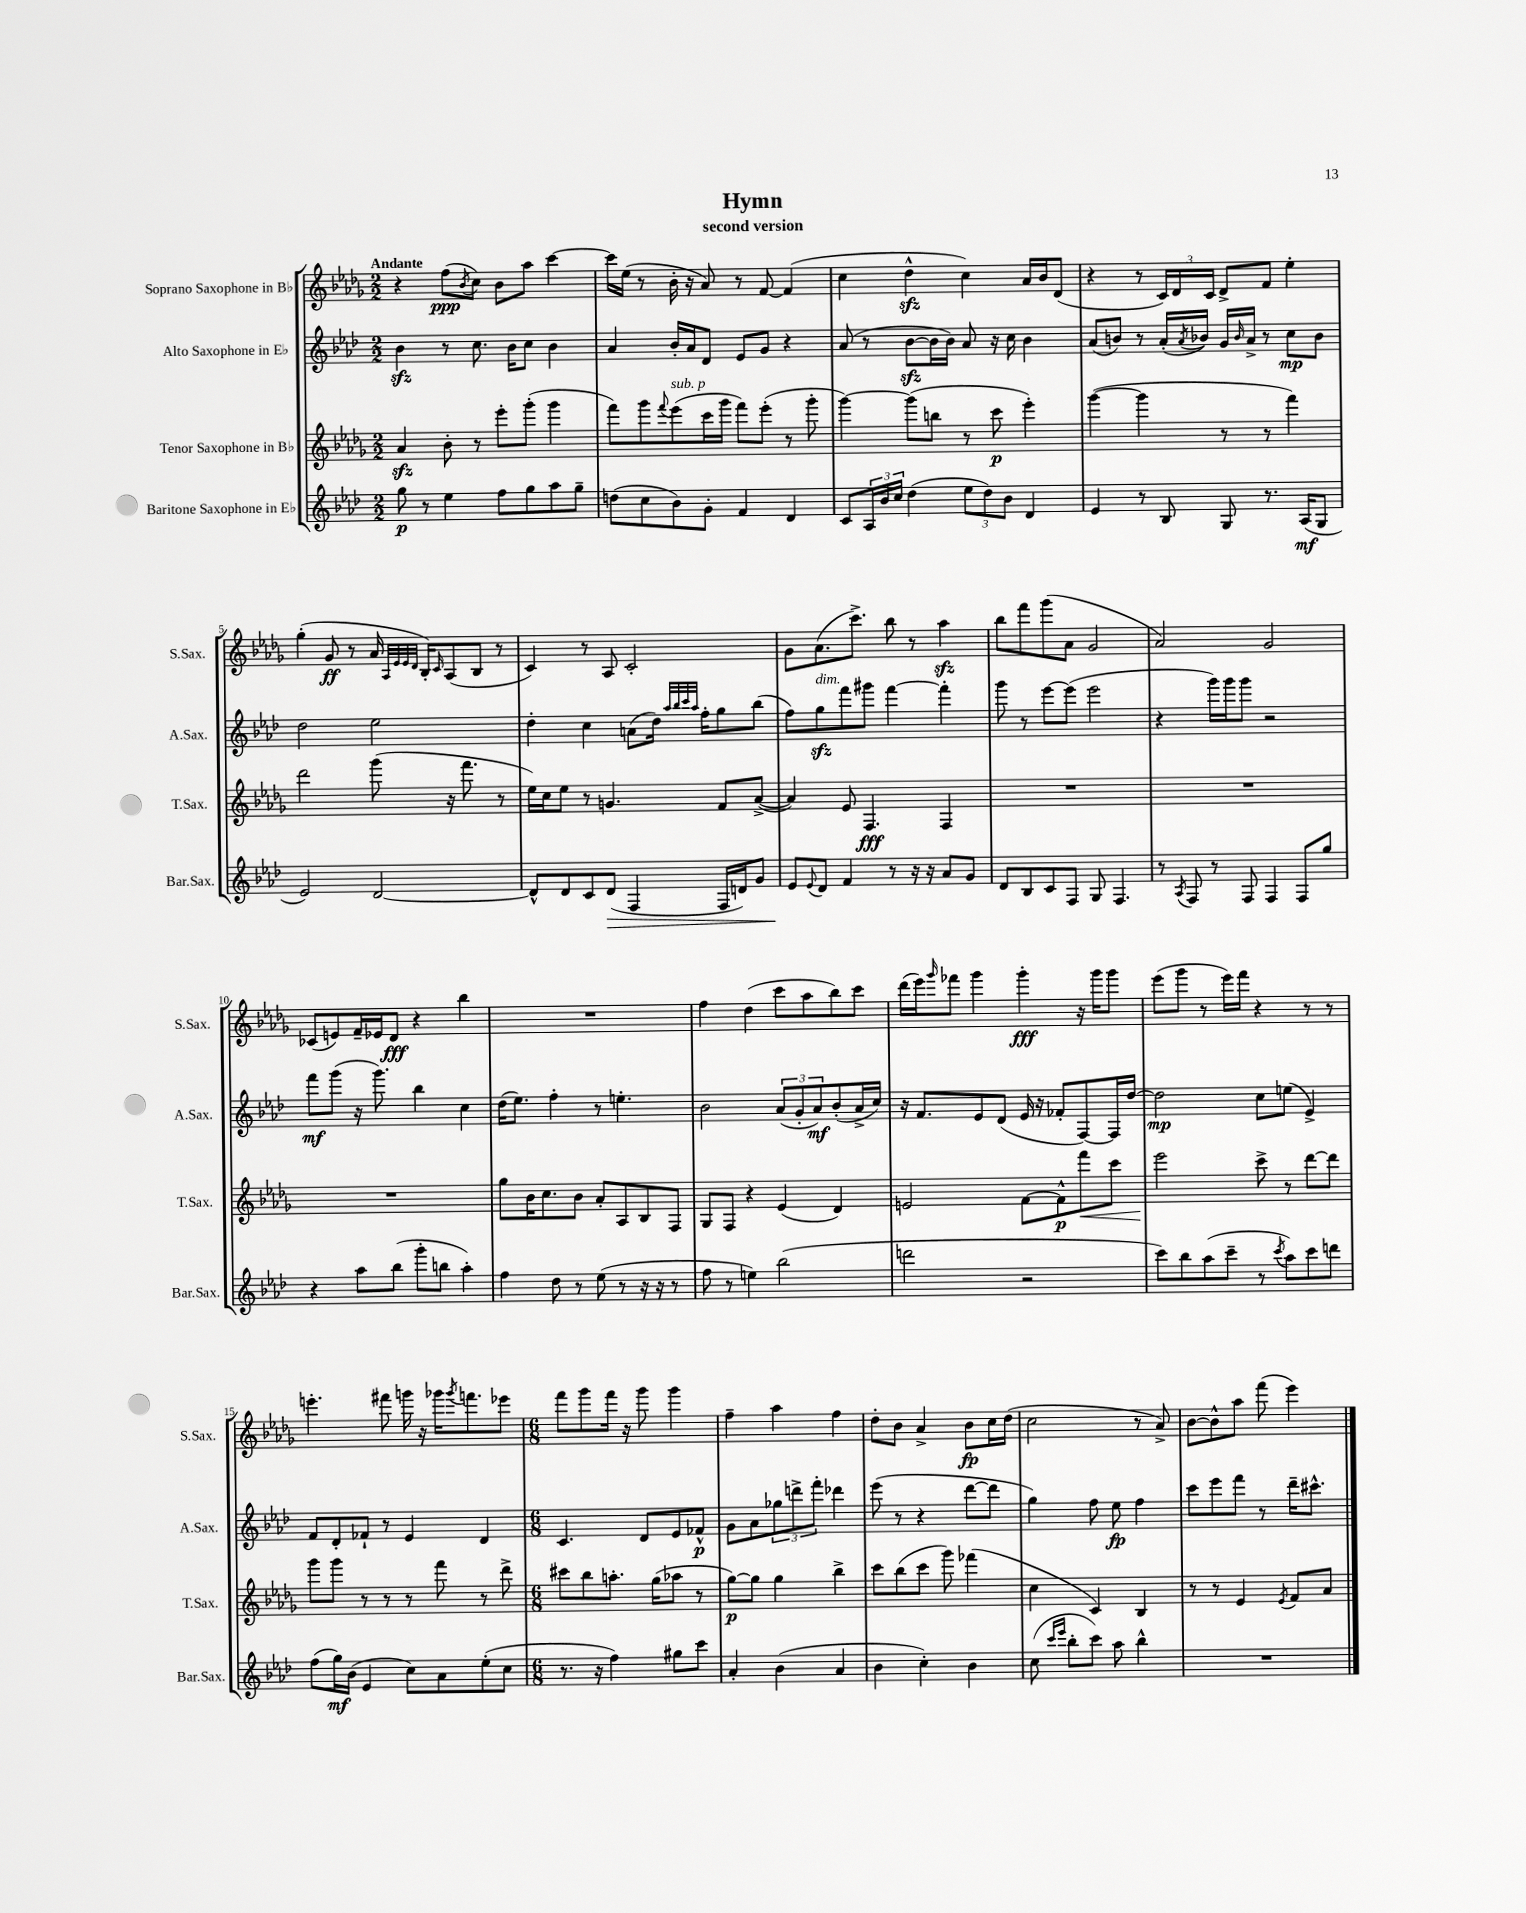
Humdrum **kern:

**kern	**dynam	**kern	**dynam	**kern	**dynam	**kern	**dynam
*part4	*part4	*part3	*part3	*part2	*part2	*part1	*part1
*staff4	*staff4	*staff3	*staff3	*staff2	*staff2	*staff1	*staff1
*I"Baritone Saxophone in E♭	*	*I"Tenor Saxophone in B♭	*	*I"Alto Saxophone in E♭	*	*I"Soprano Saxophone in B♭	*
*I'Bar.Sax.	*	*I'T.Sax.	*	*I'A.Sax.	*	*I'S.Sax.	*
*clefG2	*	*clefG2	*	*clefG2	*	*clefG2	*
*k[b-e-a-d-]	*	*k[b-e-a-d-g-]	*	*k[b-e-a-d-]	*	*k[b-e-a-d-g-]	*
*M2/2	*	*M2/2	*	*M2/2	*	*M2/2	*
=1	=1	=1	=1	=1	=1	=1	=1
!	!	!	!	!	!	!LO:TX:a:B:t=Andante	!
8gg\	p	4a-zz/	.	4b-zz\	.	4r	.
8r	.	.	.	.	.	.	.
4ee-\	.	8b-'\	.	8r	.	(8ff\L	ppp
.	.	.	.	.	.	8qb-/	.
.	.	8r	.	8.cc\	.	8cc\J)	.
8ff\L	.	8eee-'\L	.	.	.	8b-\L	.
.	.	.	.	16b-\KL	.	.	.
8gg\	.	(8ggg-'\J	.	8cc\J	.	8aa-\J	.
8aa-\	.	4ggg-\	.	4b-\	.	[4ccc\	.
8gg~\J	.	.	.	.	.	.	.
=2	=2	=2	=2	=2	=2	=2	=2
(8ddn\L	.	8fff\L)	.	4a-/	.	16ccc\LL]	.
.	.	.	.	.	.	(16ee-\JJ	.
8cc\	.	8ggg-\	.	.	.	8r	.
.	.	8qqfff/	.	.	.	.	.
!	!	!LO:TX:a:i:t=sub. p	!	!	!	!	!
8b-\)	.	(8eee-\	.	16b-'/LL	.	16b-'\	.
.	.	.	.	16a-/J	.	16r	.
8g'\J	.	16ccc\L	.	8d-/J	.	8a-/)	.
.	.	16ggg-\JJ	.	.	.	.	.
4f/	.	8fff\L)	.	8e-/L	.	8r	.
.	.	(8eee-'\J	.	8g/J	.	[8f/	.
4d-/	.	8r	.	4r	.	(4f/]	.
.	.	8ggg-'\	.	.	.	.	.
=3	=3	=3	=3	=3	=3	=3	=3
8c/L	.	[4ggg-\)	.	(8a-/	.	4cc\	.
24A-/L	.	.	.	8r	.	.	.
24b-/	.	.	.	.	.	.	.
24cc/JJ	.	.	.	.	.	.	.
(4dd-\	.	(8ggg-\L]	.	[8b-zz\L	.	4dd-zz^^\	.
.	.	8bbn\J	.	16b-\L]	.	.	.
.	.	.	.	16b-\JJ)	.	.	.
12ee-\L	.	8r	.	8a-/	.	4cc\)	.
12dd-\)	.	.	.	.	.	.	.
.	.	8ccc\	p	16r	.	.	.
12b-\J	.	.	.	.	.	.	.
.	.	.	.	16cc\	.	.	.
4d-/	.	4eee-'\)	.	4b-\	.	16a-/LL	.
.	.	.	.	.	.	16b-/J	.
.	.	.	.	.	.	(8d-/J	.
=4	=4	=4	=4	=4	=4	=4	=4
4e-/	.	([4ggg-\	.	(8a-/L	.	4r	.
.	.	.	.	8bn/J)	.	.	.
8r	.	4ggg-\]	.	8r	.	8r	.
8B-/	.	.	.	(16a-'/LL	.	24c/LL)	.
.	.	.	.	.	.	24d-/	.
.	.	.	.	8qa-/	.	.	.
.	.	.	.	16b-X/JJ)	.	.	.
.	.	.	.	.	.	24c/JJ	.
8G/	.	8r	.	16g/LL	.	8d-^/L	.
.	.	.	.	16qqb-/	.	.	.
.	.	.	.	16a-^/JJ	.	.	.
8.r	.	8r	.	8r	.	8f/J	.
.	.	4fff\)	.	8cc\L	mp	4ee-'\	.
(16A-/KL	mf	.	.	.	.	.	.
8G/J	.	.	.	8b-\J	.	.	.
!!LO:LB:g=z
=5	=5	=5	=5	=5	=5	=5	=5
2e-/)	.	2ddd-\	.	2dd-\	.	(4gg-'\	.
.	.	.	.	.	.	8g-/	ff
.	.	.	.	.	.	8r	.
[2d-/	.	(8ggg-\	.	2ee-\	.	16a-/	.
.	.	.	.	.	.	32qqA-/LLL	.
.	.	.	.	.	.	32qqe-/	.
.	.	.	.	.	.	32qqe-/	.
.	.	.	.	.	.	32qqd-/JJJ	.
.	.	.	.	.	.	16B-'/KL)	.
.	.	.	.	.	.	16qqc/	.
.	.	16r	.	.	.	(8A-/	.
.	.	8.fff\	.	.	.	.	.
.	.	.	.	.	.	8B-/J	.
.	.	8r	.	.	.	8r	.
=6	=6	=6	=6	=6	=6	=6	=6
8d-^^/L]	.	16ee-\LL)	.	4dd-'\	.	4c/)	.
.	.	16cc\J	.	.	.	.	.
8d-/	.	8ee-\J	.	.	.	.	.
8c/	.	8r	.	4cc\	.	8r	.
!	!LO:HP:b	!	!	!	!	!	!
(8d-/J	>	4.gn/	.	.	.	8A-/	.
4F/	.	.	.	(8an\L	.	2c'/	.
.	.	.	.	16dd-\Jk)	.	.	.
.	.	.	.	32qqaa-/LLL	.	.	.
.	.	.	.	32qqbb-/	.	.	.
.	.	.	.	32qqccc/	.	.	.
.	.	.	.	32qqaa-/JJJ	.	.	.
.	.	.	.	16ff'\KL	.	.	.
16F/LL	.	8f/L	.	8gg\	.	.	.
16dn/J)	.	.	.	.	.	.	.
8g/J	.	([8a-^/J	.	(8bb-\J	.	.	.
=7	=7	=7	=7	=7	=7	=7	=7
8e-/L	.	4a-/])	.	8ff\L)	.	8g-\L	.
8qqe-/	.	.	.	.	.	.	.
!	!	!	!	!LO:TX:a:i:t=dim.	!	!	!
8d-/J	]	.	.	8ggzz\	.	(8.a-\	.
4f/	.	8e-/	.	8fff\	.	.	.
.	.	.	.	.	.	8.ccc^\J)	.
.	.	4.F/	fff	8ggg#X\J	.	.	.
8r	.	.	.	[4fff\	.	8bb-\	.
16r	.	.	.	.	.	8r	.
16r	.	.	.	.	.	.	.
8a-/L	.	4F/	.	4fff'\]	.	4aa-zz\	.
8g/J	.	.	.	.	.	.	.
=8	=8	=8	=8	=8	=8	=8	=8
8d-/L	.	1r	.	8ggg\	.	8bb-\L	.
8B-/	.	.	.	8r	.	8fff\	.
8c/	.	.	.	[8eee-\L	.	(8ggg-\	.
8F/J	.	.	.	(8eee-\J]	.	8a-\J	.
8G/	.	.	.	2eee-\	.	2g-/	.
4.F/	.	.	.	.	.	.	.
=9	=9	=9	=9	=9	=9	=9	=9
8r	.	1r	.	4r	.	2a-/)	.
8qA-/	.	.	.	.	.	.	.
8F/	.	.	.	.	.	.	.
8r	.	.	.	16ggg\LL)	.	.	.
.	.	.	.	16ggg\J	.	.	.
8F/	.	.	.	8ggg\J	.	.	.
4F/	.	.	.	2r	.	2g-/	.
8F/L	.	.	.	.	.	.	.
8gg/J	.	.	.	.	.	.	.
!!LO:LB:g=z
=10	=10	=10	=10	=10	=10	=10	=10
4r	.	1r	.	8fff\L	mf	(8c-X/L	.
.	.	.	.	(8ggg\J	.	8en/)	.
8aa-\L	.	.	.	16r	.	16f~/L	.
.	.	.	.	8.ggg\)	.	16e-X/J	.
(8bb-\J	.	.	.	.	.	8d-/J	fff
8ggg'\L	.	.	.	4bb-\	.	4r	.
8bbn\J	.	.	.	.	.	.	.
4aa-'\)	.	.	.	4cc\	.	4bb-\	.
=11	=11	=11	=11	=11	=11	=11	=11
4ff\	.	8gg-\L	.	(16dd-\KL	.	1r	.
.	.	.	.	8.ee-\J)	.	.	.
.	.	16b-\K	.	.	.	.	.
.	.	8.cc\	.	.	.	.	.
8dd-\	.	.	.	4ff'\	.	.	.
8r	.	8b-\J	.	.	.	.	.
(8ee-\	.	8a-'/L	.	8r	.	.	.
8r	.	8A-/	.	4.een'\	.	.	.
16r	.	8B-/	.	.	.	.	.
16r	.	.	.	.	.	.	.
8r	.	8F/J	.	.	.	.	.
=12	=12	=12	=12	=12	=12	=12	=12
8ff\	.	8G-/L	.	2b-\	.	4ff\	.
8r	.	8F/J	.	.	.	.	.
4een\)	.	4r	.	.	.	(4dd-\	.
(2bb-\	.	(4e-/	.	(12a-/L	.	8ccc\L	.
.	.	.	.	12g'/	.	.	.
.	.	.	.	.	.	8aa-\	.
.	.	.	.	12a-/)	mf	.	.
.	.	4d-/)	.	(8b-'/	.	8bb-\)	.
.	.	.	.	16a-^/L	.	8ccc\J	.
.	.	.	.	16cc/JJ)	.	.	.
=13	=13	=13	=13	=13	=13	=13	=13
2dddn\	.	2en/	.	16r	.	(16ddd-\LL	.
.	.	.	.	8.f/L	.	16eee-\J)	.
.	.	.	.	.	.	16qqggg-/	.
.	.	.	.	.	.	8fff-X\J	.
.	.	.	.	8e-/	.	4ggg-\	.
.	.	.	.	(8d-/J	.	.	.
2r	.	[8f\L	.	16e-/	.	4ggg-'\	fff
.	.	.	.	16r	.	.	.
.	.	8f^^\]	p	8f-X'/L	.	.	.
!	!	!	!LO:HP:b	!	!	!	!
.	.	8fff\	<	[8F/)	.	16r	.
.	.	.	.	.	.	16ggg-\KL	.
.	.	8ccc\J	.	16F/L]	.	8ggg-\J	.
.	.	.	.	[16dd-/JJ	.	.	.
=14	=14	=14	=14	=14	=14	=14	=14
8ccc\L)	.	2eee-\	.	2dd-\]	mp	(8eee-\L	.
8bb-\	.	.	.	.	.	8ggg-\J	.
(8aa-\	.	.	.	.	.	8r	.
8ccc~\J	.	.	.	.	.	16eee-\LL)	.
.	.	.	.	.	.	16fff\JJ	.
8r	.	8ccc^\	[	8cc\L	.	4r	.
8qccc/	.	.	.	.	.	.	.
8aa-\L)	.	8r	.	(8een\J	.	.	.
8ccc\	.	[8ddd-\L	.	4e-^/)	.	8r	.
8dddn\J	.	8ddd-\J]	.	.	.	8r	.
!!LO:LB:g=z
=15	=15	=15	=15	=15	=15	=15	=15
(8ff\L	.	8ggg-\L	.	8f/L	.	4.eeen'\	.
16gg\L)	mf	8ggg-\J	.	8d-'/	.	.	.
(16b-\JJ	.	.	.	.	.	.	.
4e-/	.	8r	.	8f-X`/J	.	.	.
.	.	8r	.	8r	.	8fff#X\	.
8cc\L)	.	8r	.	4e-/	.	16gggn\	.
.	.	.	.	.	.	16r	.
8a-\	.	8fff\	.	.	.	16ggg-X\KL	.
.	.	.	.	.	.	8qggg-/	.
.	.	.	.	.	.	8.fffn\	.
(8ee-'\	.	8r	.	4d-/	.	.	.
8cc\J	.	8ddd-^\	.	.	.	8eee-X\J	.
=16	=16	=16	=16	=16	=16	=16	=16
*M6/8	*	*M6/8	*	*M6/8	*	*M6/8	*
8.r	.	8ccc#X\L	.	4.c/	.	8fff\L	.
.	.	8bb-\	.	.	.	8ggg-\	.
16r	.	.	.	.	.	.	.
4ff\)	.	8.aan'\J	.	.	.	16fff\Jk	.
.	.	.	.	.	.	16r	.
.	.	.	.	8d-/L	.	8ggg-\	.
.	.	(16gg-\KL	.	.	.	.	.
8gg#X\L	.	8aa-X\J	.	8e-/	.	4ggg-\	.
8ccc\J	.	8r	.	8f-X^^/J	p	.	.
=17	=17	=17	=17	=17	=17	=17	=17
4a-'/	.	[8gg-\L)	p	8g\L	.	4ff~\	.
.	.	8gg-\J]	.	8a-\	.	.	.
(4b-\	.	4gg-\	.	12gg-X\	.	4aa-\	.
.	.	.	.	12dddn^\	.	.	.
.	.	.	.	12fff'\J	.	.	.
4a-/	.	4bb-^\	.	4ddd-X\	.	4ff\	.
=18	=18	=18	=18	=18	=18	=18	=18
4b-\	.	8ccc\L	.	(8eee-\	.	8dd-'\L	.
.	.	(8bb-\	.	8r	.	8b-\J	.
4cc'\)	.	8ccc\J	.	4r	.	4a-^/	.
.	.	8ggg-\)	.	.	.	.	.
4b-\	.	(4fff-X\	.	[8ddd-\L	.	8b-\L	fp
.	.	.	.	8ddd-\J]	.	16cc\L	.
.	.	.	.	.	.	(16dd-\JJ	.
=19	=19	=19	=19	=19	=19	=19	=19
(8cc\	.	4cc\	.	4gg\)	.	2cc\	.
16qqccc/LL	.	.	.	.	.	.	.
16qqeee-/JJ	.	.	.	.	.	.	.
8bb-'\L	.	.	.	.	.	.	.
8ccc\J)	.	4c/)	.	8ff\	.	.	.
8aa-\	.	.	.	8ee-\	fp	.	.
4bb-^^\	.	4B-/	.	4ff\	.	8r	.
.	.	.	.	.	.	8a-^/)	.
=20	=20	=20	=20	=20	=20	=20	=20
2.r	.	8r	.	8ccc\L	.	[8b-\L	.
.	.	8r	.	8eee-\	.	8b-^^\]	.
.	.	4e-/	.	8fff\J	.	8aa-\J	.
.	.	.	.	8r	.	(8fff\	.
.	.	8qe-/	.	.	.	.	.
.	.	8f/L	.	16ddd-~\KL	.	4eee-\)	.
.	.	.	.	8.ccc#X^^\J	.	.	.
.	.	8a-/J	.	.	.	.	.
==	==	==	==	==	==	==	==
*-	*-	*-	*-	*-	*-	*-	*-
